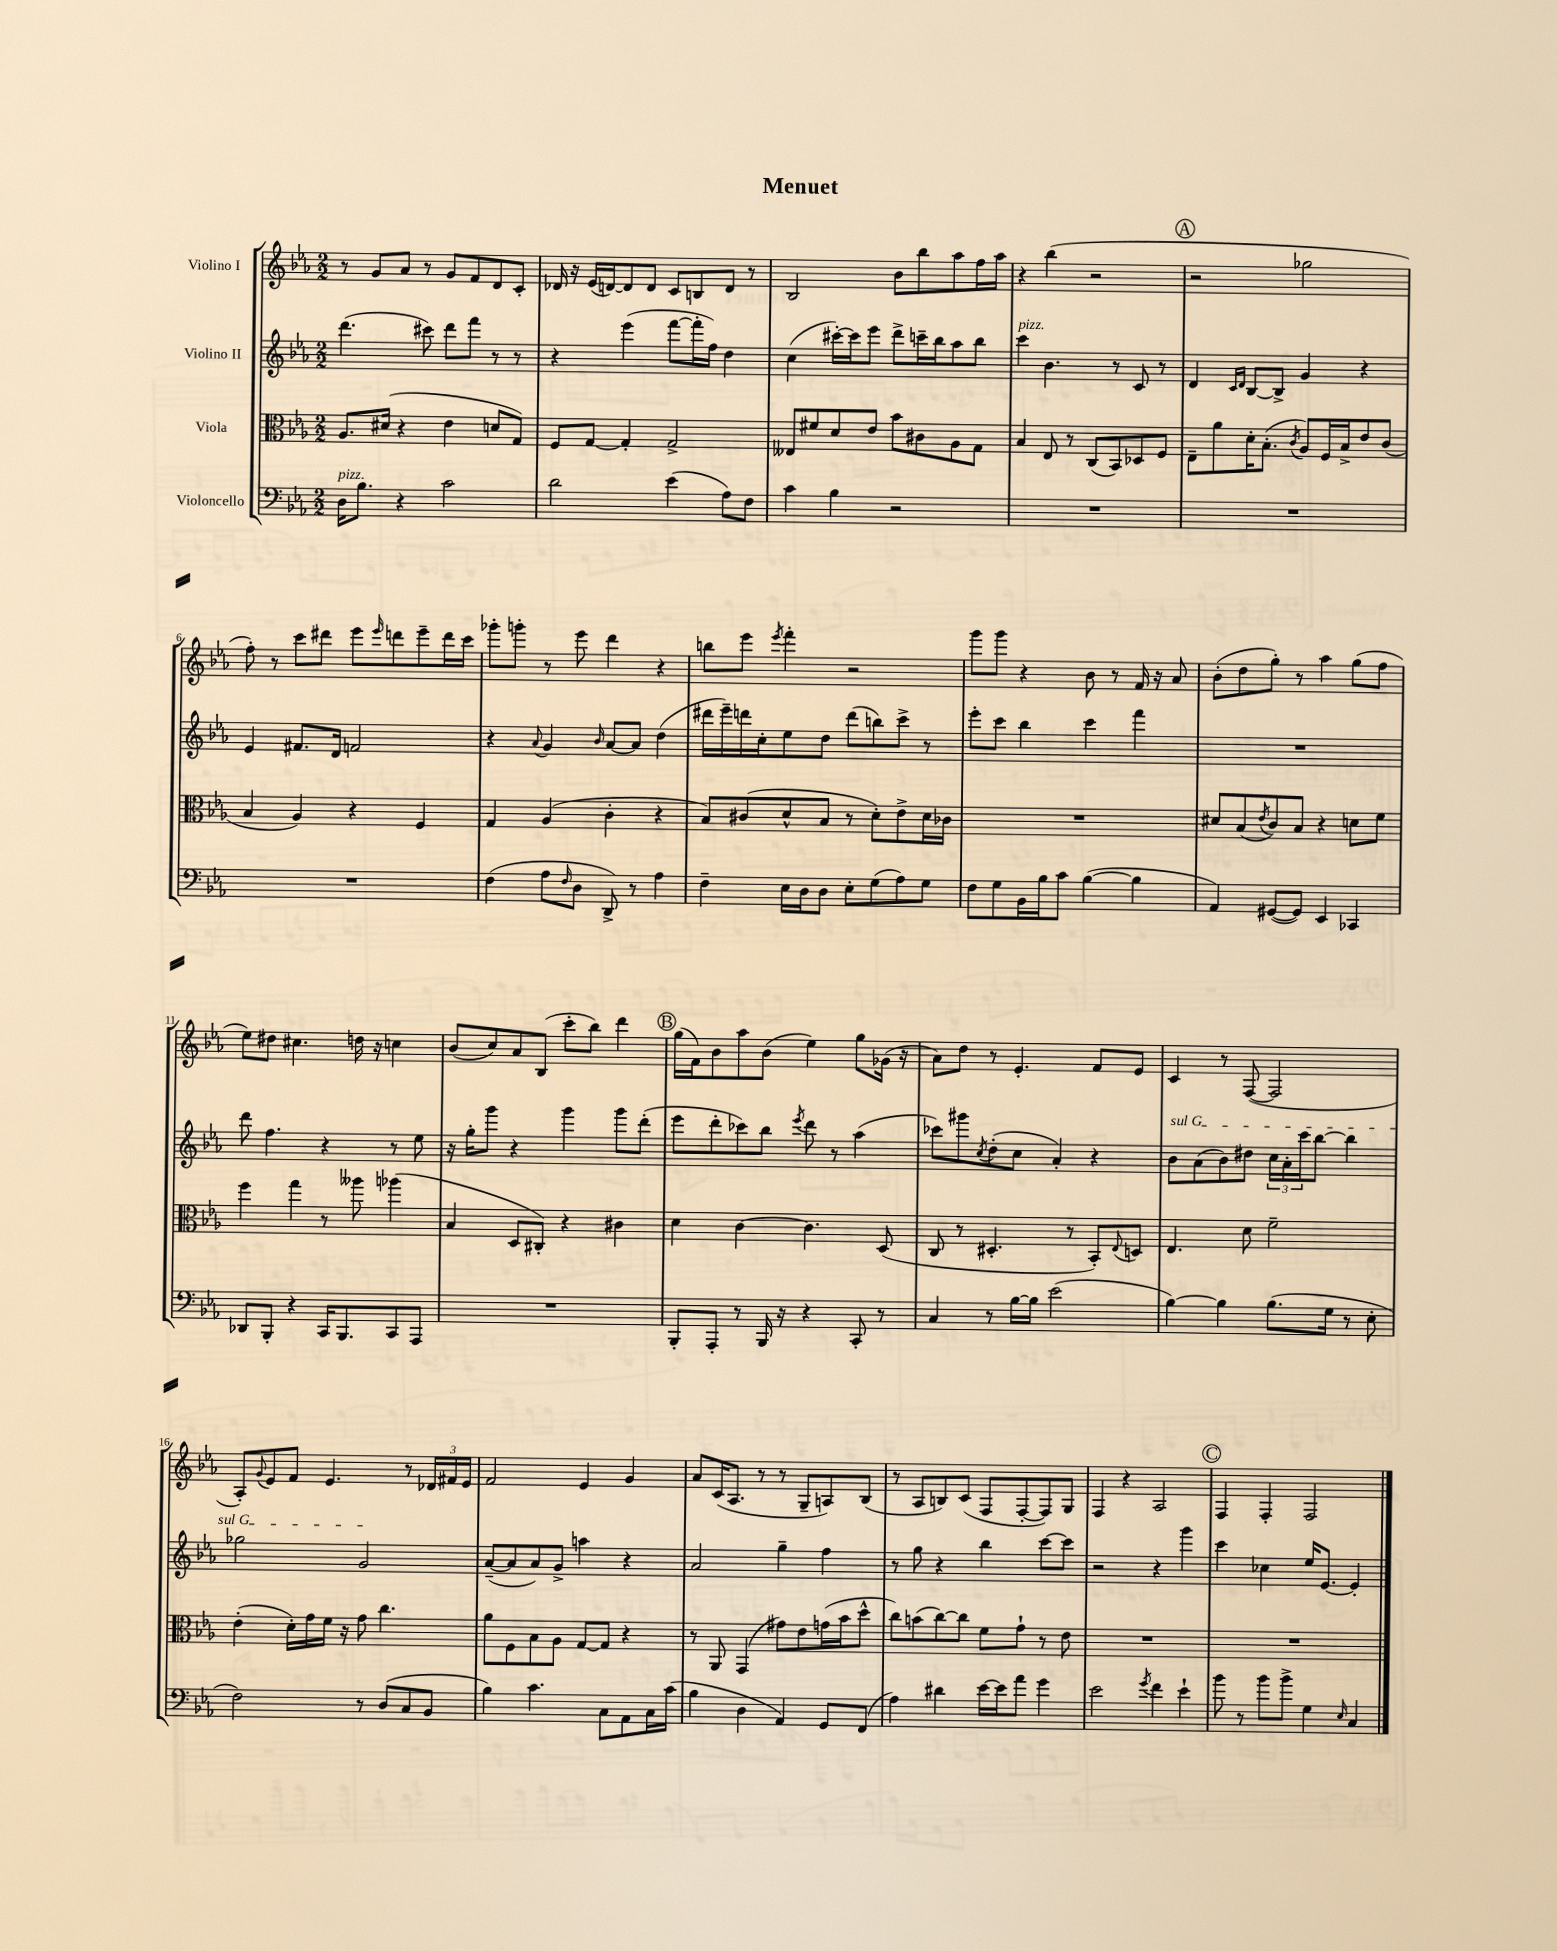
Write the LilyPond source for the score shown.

\header { title = "Menuet" }
<<
\new StaffGroup <<
\new Staff = "s0" \with { instrumentName = "Violino I" } {
    \clef treble \key ees \major \numericTimeSignature \time 2/2
    r8 g'8 aes'8 r8 g'8 f'8 d'8 c'8-. |
    des'16 r16 ees'16( d'16~) d'8 d'8 c'8 b8 d'8 r8 |
    bes2 bes'8 bes''8 aes''8 f''16 aes''16 |
    r4 bes''4( r2 |
    \mark \markup { \circle "A" } r2 ges''2 |
    f''8-.) r8 c'''8 dis'''8 ees'''8 \grace { ees'''16 } d'''8 ees'''8-- d'''16 c'''16 |
    ges'''8-. g'''8-. r8 ees'''8 d'''4 r4 |
    b''8 ees'''8 \acciaccatura { ees'''8 } f'''4-. r2 |
    g'''8 g'''8 r4 bes'8 r8 f'16 r16 aes'8 |
    bes'8-.( d''8 g''8-.) r8 aes''4 g''8( f''8 |
    ees''8) dis''8 cis''4. d''16 r16 c''4 |
    bes'8( c''8) aes'8 bes8( c'''8-. bes''8) d'''4 |
    \mark \markup { \circle "B" } g''16( f'16) bes'8 aes''8 bes'8( ees''4) g''8 ges'16( r16 |
    aes'8) d''8 r8 ees'4.-. f'8 ees'8 |
    c'4 r8 f8~( f2 |
    aes8-.) \appoggiatura { g'8 } ees'8 f'8 ees'4. r8 \tuplet 3/2 { des'16 fis'16 ees'16 } |
    f'2 ees'4 g'4 |
    aes'8 c'16( aes8. r8 r8 g8-- a8) bes8( |
    r8 aes8 b8) c'8( f8 f8~-. f8) g8 |
    f4 r4 aes2 |
    \mark \markup { \circle "C" } f4 f4-. f2 \bar "|." |
}
\new Staff = "s1" \with { instrumentName = "Violino II" } {
    \clef treble \key ees \major \numericTimeSignature \time 2/2
    d'''4.( cis'''8) d'''8 f'''8 r8 r8 |
    r4 ees'''4( f'''8~ f'''16-. f''16) d''4 |
    c''4( cis'''16~-.) cis'''16 ees'''8 d'''8-> c'''16-- bes''16 aes''8 bes''8 |
    c'''4^\markup { \italic "pizz." } bes'4. r8 c'8 r8 |
    \mark \markup { \circle "A" } d'4 \grace { c'16 d'16 } bes8~ bes8-> g'4 r4 |
    ees'4 fis'8. d'16 f'2 |
    r4 \appoggiatura { aes'8 } g'4 \grace { bes'16 } aes'8~ aes'8 d''4( |
    dis'''16 ees'''16--) d'''16 c''16-. ees''8 d''8 d'''8( b''8) c'''8-> r8 |
    ees'''8-. c'''8 bes''4 c'''4 f'''4 |
    R1 |
    d'''8 f''4. r4 r8 ees''8 |
    r16 g''16-. g'''8 r4 g'''4 g'''8 d'''8-.( |
    \mark \markup { \circle "B" } ees'''8 d'''8-. ces'''8) bes''8 \acciaccatura { ees'''8 } d'''8 r8 aes''4( |
    ces'''8) gis'''8 \acciaccatura { c''8 } d''8-.( c''8 aes'4-.) r4 |
    \once \override TextSpanner.bound-details.left.text = \markup { \italic "sul G" } bes'8\startTextSpan aes'8( bes'8) dis''8 \tuplet 3/2 { c''16 aes'16-. c'''16 } bes''8~ bes''4 |
    ges''2 g'2\stopTextSpan |
    aes'8~--( aes'8 aes'8) g'8-> a''4 r4 |
    aes'2 g''4-- f''4 |
    r8 g''8 r4 bes''4 c'''8~ c'''8 |
    r2 r4 g'''4 |
    \mark \markup { \circle "C" } c'''4 ces''4 ees''16 ees'8.~ ees'4-. \bar "|." |
}
\new Staff = "s2" \with { instrumentName = "Viola" } {
    \clef alto \key ees \major \numericTimeSignature \time 2/2
    aes8. dis'16( r4 ees'4 d'8 g8) |
    f8 g8~ g4-. g2-> |
    eeses8 fis'8 d'8 ees'8 bes'8 cis'8 aes8 g8 |
    bes4 ees8 r8 c8( bes,8) des8 f8 |
    \mark \markup { \circle "A" } ees8-- aes'8 d'16-. bes8.-.( \acciaccatura { c'8 } aes8) f16 bes16-> ees'8 c'8( |
    bes4 aes4) r4 f4 |
    g4 aes4( c'4-. r4 |
    bes8) cis'8( d'8-^ bes8 r8 d'8-.) ees'8-> d'16 ces'16 |
    R1 |
    dis'8 bes8( \acciaccatura { ees'8 } c'8) bes8 r4 d'8 f'8 |
    f''4 g''4 r8 aeses''8 aes''4( |
    bes4 d8 cis8-.) r4 cis'4 |
    \mark \markup { \circle "B" } d'4 c'4~ c'4. d8( |
    c8 r8 dis4.-. r8 bes,8-.) \appoggiatura { ees8 } d8 |
    ees4. d'8 f'2-- |
    ees'4-.( d'16-.) g'16 f'16 r16 g'8 c''4. |
    aes'8 f8 bes8 aes8 g8~ g8 r4 |
    r8 aes,8 g,4( gis'8) ees'8 g'16( bes'16 d''8-^ |
    c''8) b'8( c''8~) c''8 f'8 g'8-! r8 ees'8 |
    R1 |
    \mark \markup { \circle "C" } R1 \bar "|." |
}
\new Staff = "s3" \with { instrumentName = "Violoncello" } {
    \clef bass \key ees \major \numericTimeSignature \time 2/2
    d16^\markup { \italic "pizz." } bes8. r4 c'2 |
    d'2 ees'4( aes8) f8 |
    c'4 bes4 r2 |
    R1 |
    \mark \markup { \circle "A" } R1 |
    R1 |
    f4( aes8 \grace { f16 } d8 d,8->) r8 aes4 |
    f4-- ees16 d16 d8 ees8-. g8( aes8) g8 |
    f8 g8 bes,16 bes16 c'8 bes4~( bes4 |
    aes,4) gis,8~( gis,8) ees,4 ces,4 |
    des,8 bes,,8-. r4 c,16 bes,,8. c,8 aes,,8 |
    R1 |
    \mark \markup { \circle "B" } bes,,8-. aes,,8-. r8 bes,,16 r16 r4 c,8-. r8 |
    c4 r8 bes16~ bes16 ees'2( |
    bes4~) bes4 bes8.( g16 r8 ees8-. |
    f2) r8 d8( c8 bes,8 |
    bes4) c'4. c8 aes,8 c16 c'16( |
    bes4 d4 aes,4) g,8 f,8( |
    aes4) dis'4 ees'16~ ees'16 aes'8 g'4 |
    ees'2 \acciaccatura { g'8 } f'4 ees'4-! |
    \mark \markup { \circle "C" } bes'8 r8 bes'8 bes'8-> g4 \grace { ees16 } c4 \bar "|." |
}
>>
>>
